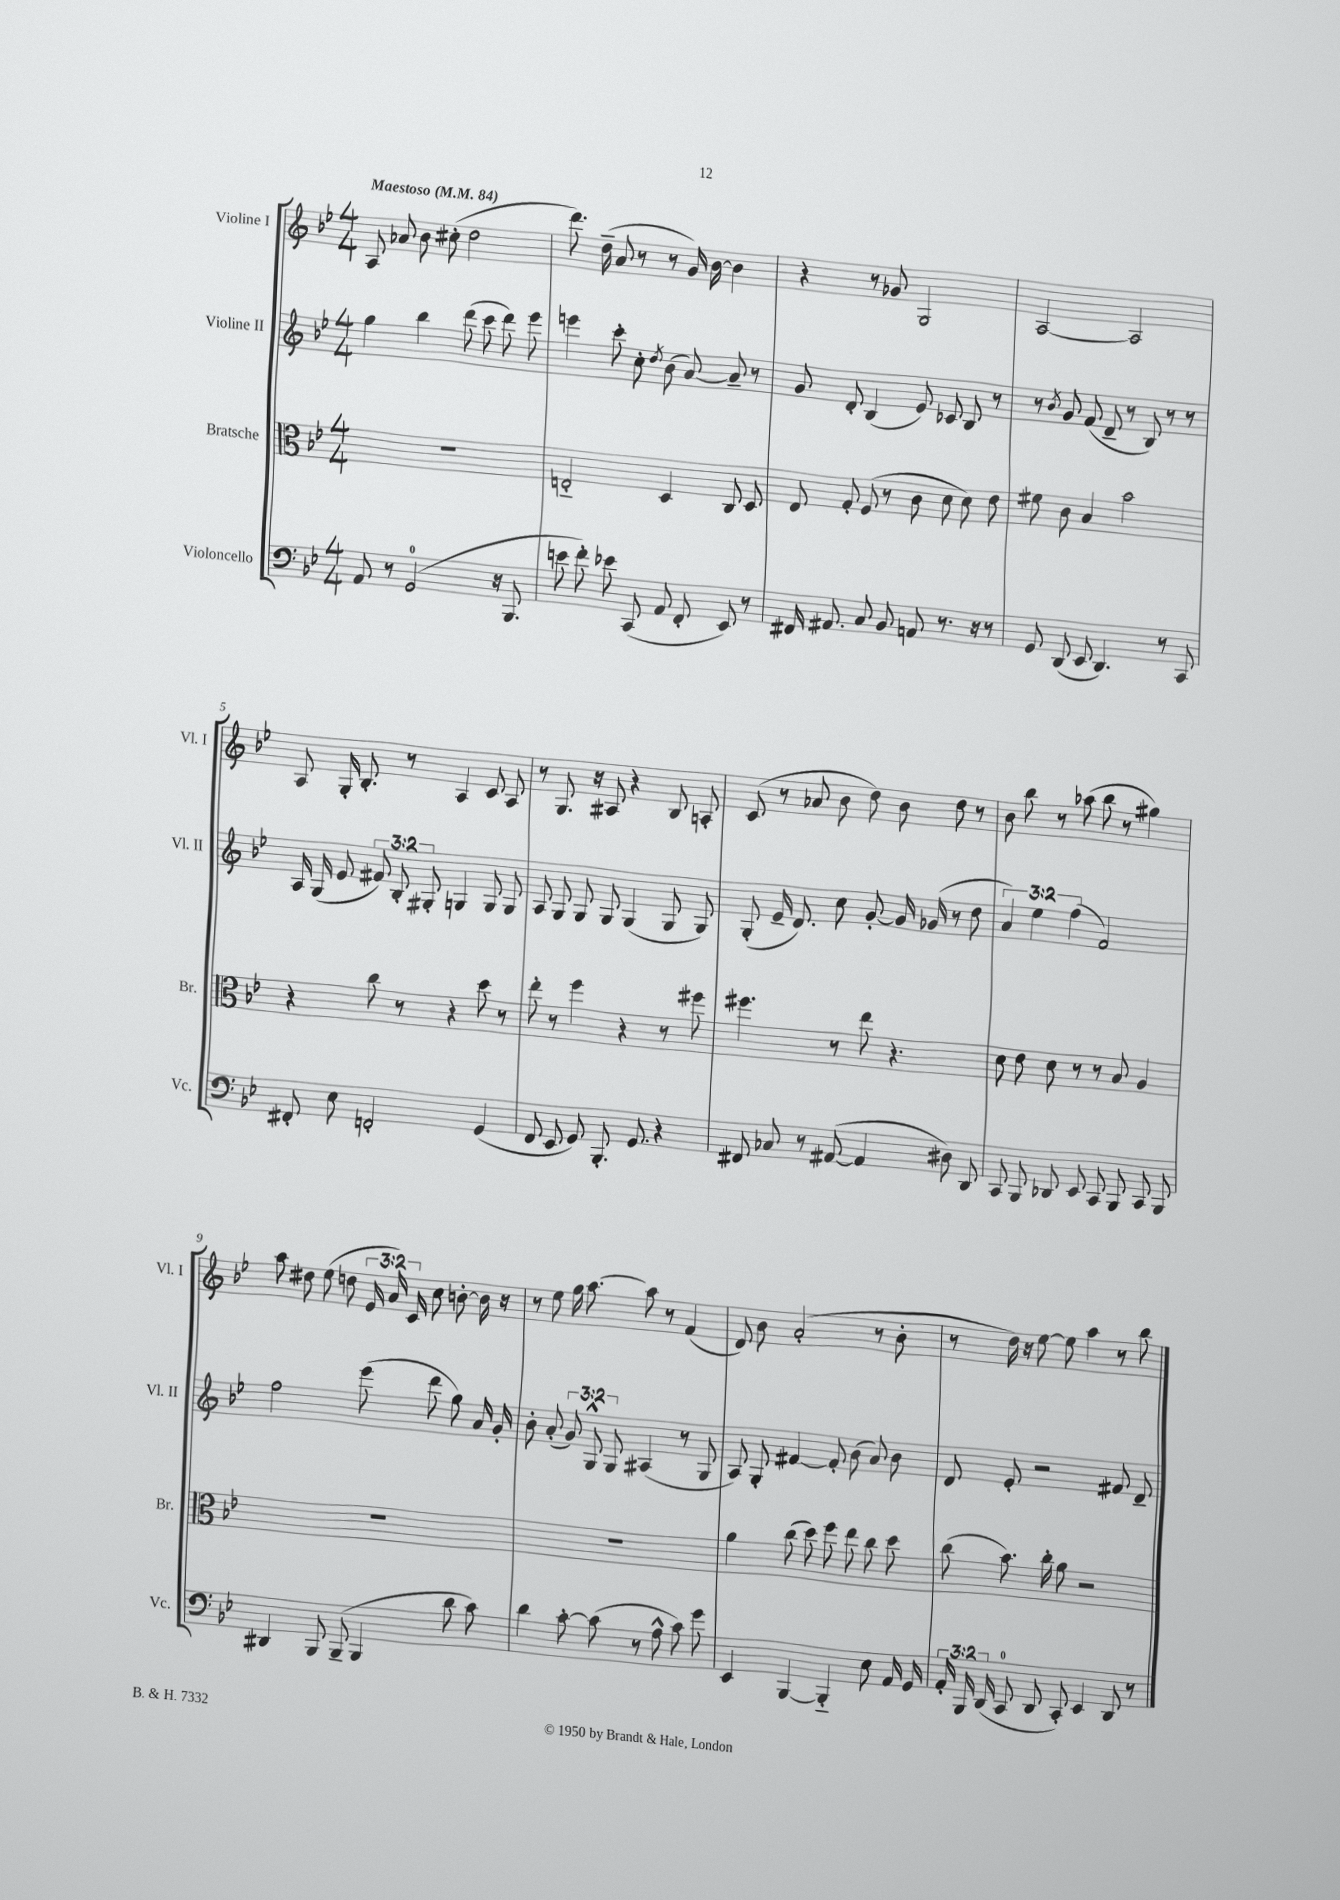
<<
\new StaffGroup <<
\new Staff = "s0" \with { instrumentName = "Violine I" shortInstrumentName = "Vl. I" } {
    \clef treble \key bes \major \numericTimeSignature \time 4/4 \override Staff.TupletNumber.text = #tuplet-number::calc-fraction-text \tempo "Maestoso" 4 = 84
    \autoBeamOff a8 aes'8 bes'8 cis''8-.( d''2 |
    d'''8.) d''16--( a'8 r8 r8 g'16) bes'16~ bes'4 |
    r4 r8 ges'8 g2 |
    a2~ a2 |
    a8 g16-. bes8.-. r8 a4 c'8 a8 |
    r8 g8. r16 ais8 r4 bes8 a8-. |
    c'8( r8 aes'8 bes'8 d''8) bes'8 d''8 r8 |
    bes'8 bes''8 r8 aes''8( bes''8 r8 gis''4) |
    a''8 dis''8 ees''8( d''8 \tuplet 3/2 { ees'16 a'16) c'16 } c''8 b'8~-. b'16 r16 |
    r8 ees''8 g''16 a''8.~ a''8 r8 f'4( |
    d'8) bes'8 a'2-.( r8 bes'8-. |
    r8 d''16) r16 ees''8~ ees''8 a''4 r8 bes''8 \bar "|." |
}
\new Staff = "s1" \with { instrumentName = "Violine II" shortInstrumentName = "Vl. II" } {
    \clef treble \key bes \major \numericTimeSignature \time 4/4 \override Staff.TupletNumber.text = #tuplet-number::calc-fraction-text
    \autoBeamOff g''4 bes''4 d'''8( c'''8 d'''8) ees'''8 |
    e'''4 c'''8-. c''8-. \acciaccatura { d''8 } bes'8( a'8~) a'8-- r8 |
    g'8 d'8-. bes4( ees'8) ces'8 bes8 r8 |
    r8 \acciaccatura { bes'8 } g'8 f'8( d'8-- r8 bes8) r8 r8 |
    a16 g16( ees'8 \tuplet 3/2 { fis'8) bes8-. gis8-. } g4 g8 g8 |
    a8 g8 g8 g8 g4( g8 g8) |
    g8-.( ees'16-- d'8.) c''8 g'8~-. g'16 ges'16( r8 d''8 |
    \tuplet 3/2 { a'4) ees''4 f''4( } f'2) |
    f''2 ees'''8( d'''8 g''8) a'16 g'16-. |
    bes'8-. a'8-.( \tuplet 3/2 { g'8) g8-^ g8 } ais4( r8 g8 |
    a8) g8-. fis'4~ fis'8-. bes'8( a'8) bes'8 |
    d'8 ees'8-. r2 fis'8 d'8-- \bar "|." |
}
\new Staff = "s2" \with { instrumentName = "Bratsche" shortInstrumentName = "Br." } {
    \clef alto \key bes \major \numericTimeSignature \time 4/4
    \autoBeamOff R1 |
    e2-_ d4 c8 d8 |
    ees8 g8-. f8( r8 c'8 d'8 d'8) ees'8 |
    fis'8 c'8 bes4 bes'2 |
    r4 c''8 r8 r4 d''8 r8 |
    ees''8-. r8 f''4 r4 r8 fis''8 |
    fis''4. r8 ees''8 r4. |
    d'8 ees'8 d'8 r8 r8 bes8 a4 |
    R1 |
    R1 |
    a'4 c''8( d''8) f''8 ees''8 c''8 d''8 |
    c''8( bes'8.) c''16-. a'8 r2 \bar "|." |
}
\new Staff = "s3" \with { instrumentName = "Violoncello" shortInstrumentName = "Vc." } {
    \clef bass \key bes \major \numericTimeSignature \time 4/4 \override Staff.TupletNumber.text = #tuplet-number::calc-fraction-text
    \autoBeamOff a,8 r8 g,2-0( r16 bes,,8. |
    e'8 f'8-.) ees'8 c,8( a,8 f,8-. ees,8) r8 |
    fis,16 ais,8. c8 bes,8 a,8 r8. r16 r8 |
    g,8 d,8( ees,8 d,4.) r8 c,8 |
    fis,8-. ees8 f,2-. g,4( |
    f,8 ees,8 g,8) bes,,8.-. g,8. r4 |
    fis,8 ces8 r8 ais,8~( ais,4 dis8) d,8 |
    c,8 bes,,8 des,8 ees,8 c,8 bes,,8 c,8 bes,,8 |
    dis,4 bes,,8 bes,,8--( bes,,4 d'8 c'8) |
    d'4 c'8~-. c'8( r8 a8-^ c'8) g'8 |
    ees,4 bes,,4~ bes,,4-_ ees8 a,16 g,16 |
    \tuplet 3/2 { a,16-. bes,,16 d,16( } c,8-0 d,8 c,8-.) ees,4 d,8 r8 \bar "|." |
}
>>
>>
